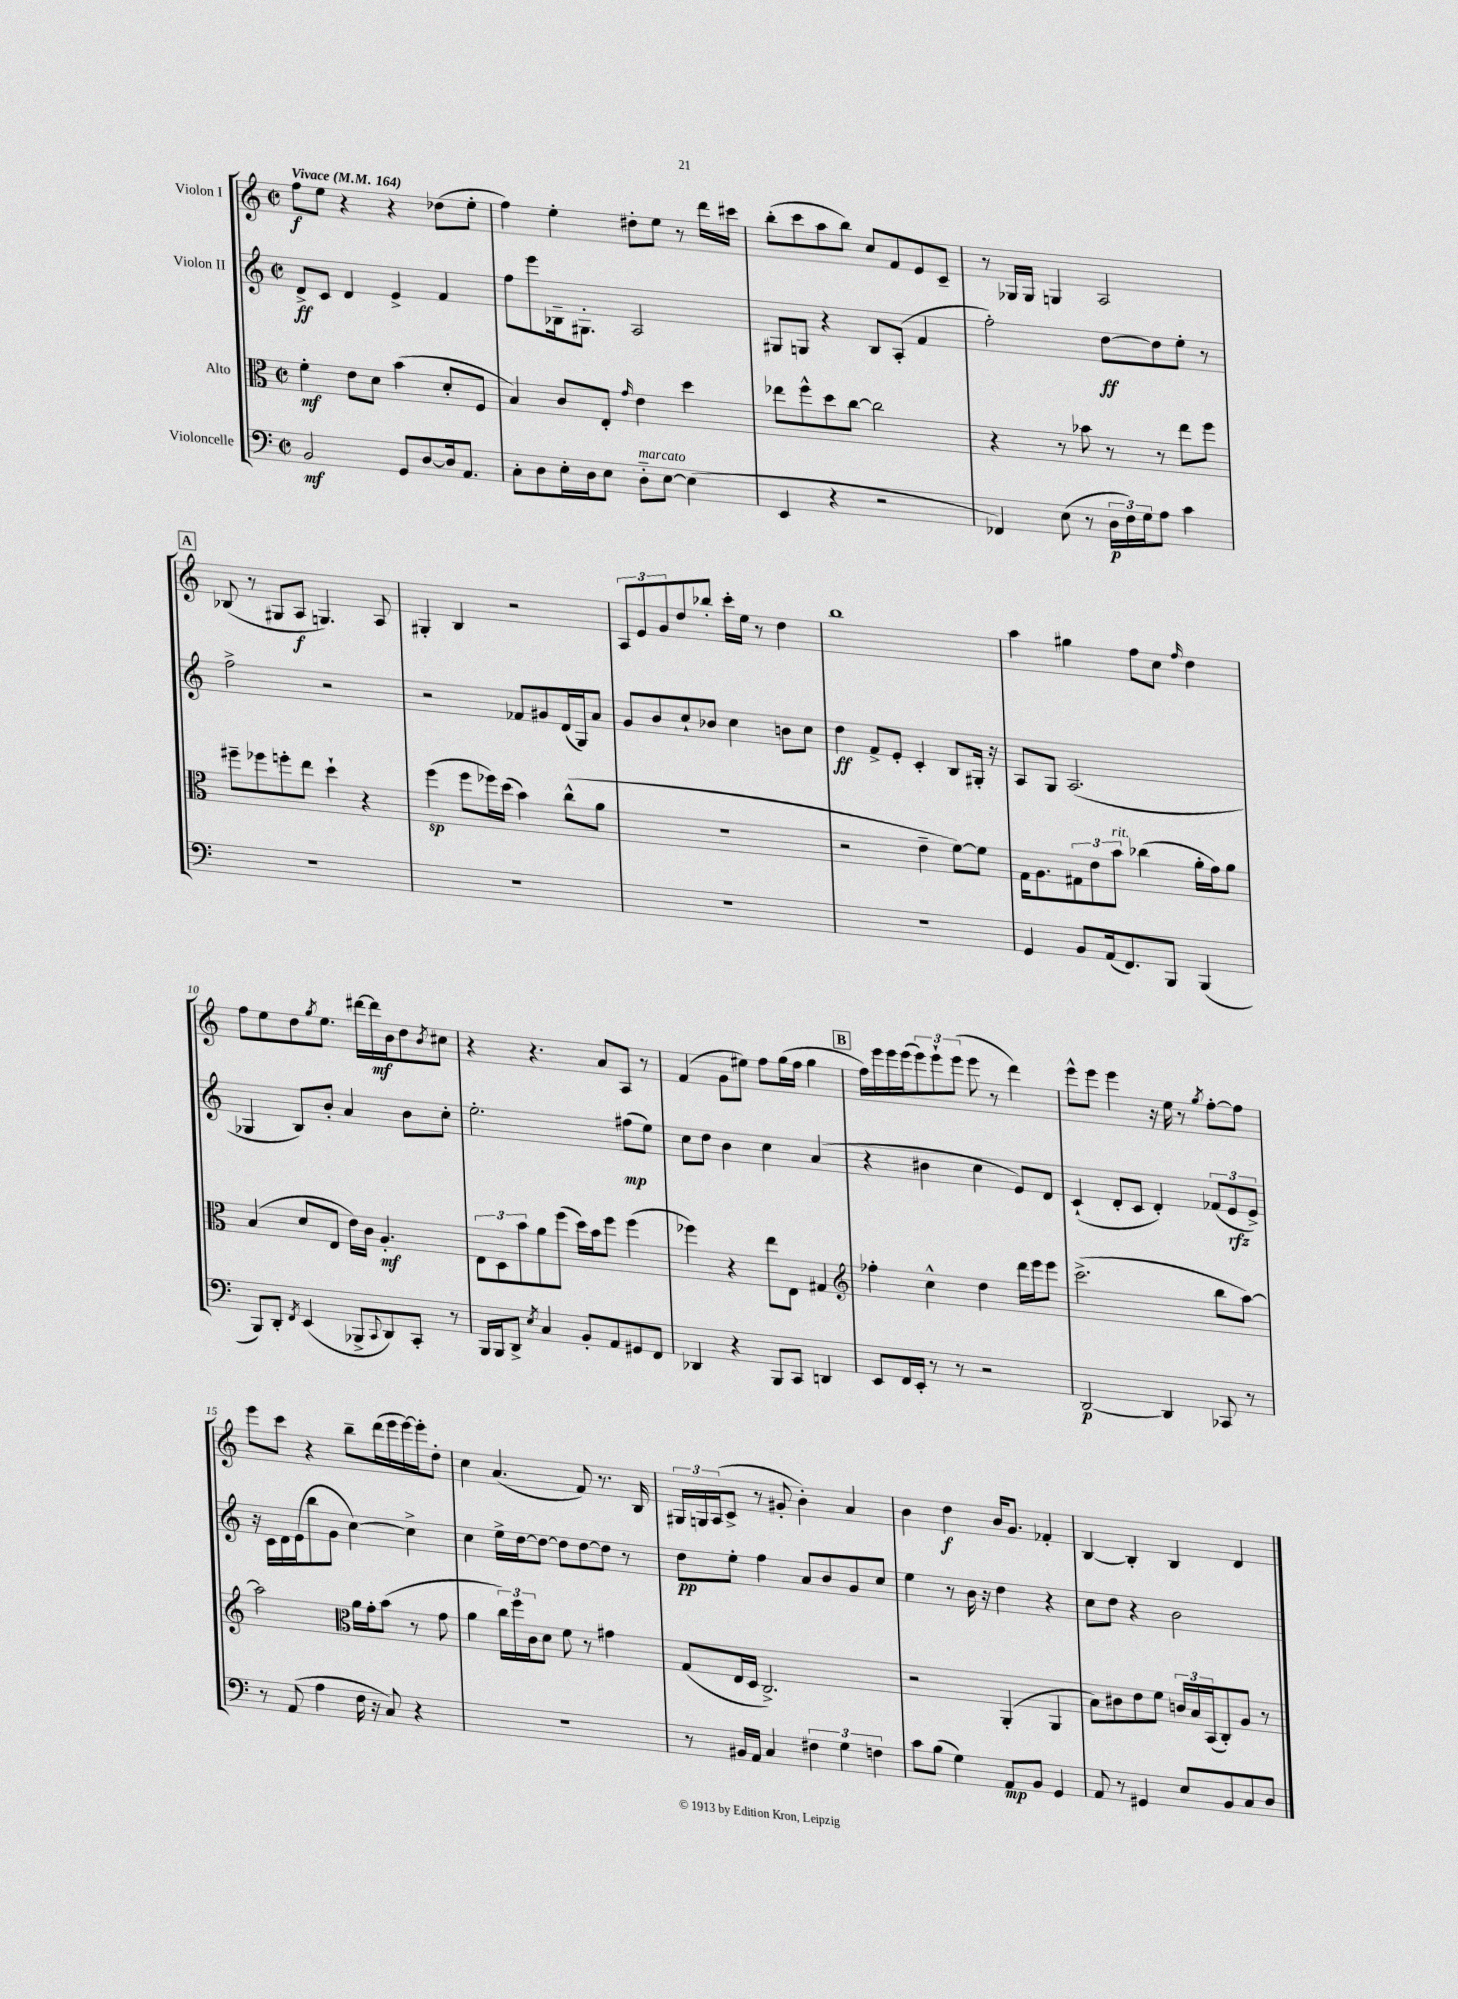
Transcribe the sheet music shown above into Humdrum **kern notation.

**kern	**kern	**kern	**kern
*staff4	*staff3	*staff2	*staff1
*clefF4	*clefC3	*clefG2	*clefG2
*k[]	*k[]	*k[]	*k[]
*M2/2	*M2/2	*M2/2	*M2/2
*met(c|)	*met(c|)	*met(c|)	*met(c|)
*MM164	*MM164	*MM164	*MM164
2BB	4f'	8d^	8ff
.	.	8c	8ee
.	8e	4d	4r
.	8d	.	.
8GG	(4b	4e^	4r
[8D	.	.	.
16D]	8d'	4f	(8dd-
8.AA	.	.	.
.	8F	.	8ee'
=	=	=	=
8C'	4B)	8ff	4ff)
8D	.	8eee	.
16E'	8c	16B-~	4ee'
16D	.	8.G#'	.
8E	8E'	.	.
.	16qqg	.	.
8D'~	4e	2A	8dd#'
[8E	.	.	8ee
(4E]	4dd	.	8r
.	.	.	16ddd
.	.	.	16ccc#
=	=	=	=
4EE	8ee-	8G#	(8bb'
.	8ff^^	8G	8ccc
4r	8dd	4r	8aa
.	[8cc	.	8bb)
2r	2cc]	8B	8cc
.	.	(8A'	8f
.	.	4f	8e
.	.	.	8c~
=	=	=	=
4FF-)	4r	2ff')	8r
.	.	.	16G-
.	.	.	16G-
(8E	8r	.	4G
8r	8b-	.	.
24D	8r	[8dd	2A
24F)	.	.	.
24G	.	.	.
8A	8r	8dd]	.
4c	8ee	8ee'	.
.	8ff	8r	.
=	=	=	=
1r	8ff#~	2ff^	(8B-
.	8ff-	.	8r
.	8ff'	.	8G#
.	8ee	.	8A
.	4dd`	2r	4.G)
.	4r	.	.
.	.	.	8A
=	=	=	=
1r	(4ff	2r	4G#'
.	8ff	.	4B
.	16ff-)	.	.
.	(16dd	.	.
.	4b)	8f-	2r
.	.	8g#	.
.	(8cc^^	(16d	.
.	.	16G)	.
.	8a	8a	.
=	=	=	=
1r	1r	8g	12A
.	.	.	12e
.	.	8b	.
.	.	.	12g
.	.	8cc`	8dd
.	.	8b-	8bb-'
.	.	4cc	16ccc'
.	.	.	16ee
.	.	.	8r
.	.	8b	4dd
.	.	8cc	.
=	=	=	=
1r	2r	4dd	1bb
.	.	8f^	.
.	.	8e'	.
.	4e~	4c'	.
.	[8f)	8B	.
.	8f]	16G#'	.
.	.	16r	.
=	=	=	=
4GG	16G	8A	4aa
.	8.A	.	.
.	.	8G	.
8BB	12G#	(2.A	4gg#
.	12e	.	.
(16AA	.	.	.
.	12b	.	.
8.FF)	.	.	.
.	(4cc-	.	8ff
8BBB	.	.	8cc
.	.	.	16qqff
(4BBB	16a'	.	4dd
.	16g)	.	.
.	8a	.	.
=	=	=	=
8BBB)	(4B	4G-	8ff
8DD'	.	.	8ee
8qFF	.	.	.
(4EE	8d	8B)	8dd
.	.	.	8qgg
.	8E	8b'	8.ee
8BBB-^	16e)	4a	.
.	16c	.	[16ddd#
8qqCC	.	.	.
8DD)	4.A'	.	16ddd#]
.	.	.	16b
8CC'	.	8b	8dd
.	.	.	8qb
8r	.	8cc'	8cc#
=	=	=	=
16BBB	12E	2.ee'	4r
16BBB	.	.	.
.	12D	.	.
8DD^	.	.	.
.	12b	.	.
8qE	.	.	.
4C	8a	.	4.r
.	(8ff	.	.
8BB'	16dd)	.	.
.	16b	.	.
8AA	8ff	.	8a
8GG#	(4ff	(8ff#	8A
8FF	.	8ee)	8r
=	=	=	=
4DD-	4ff-)	8cc	(4f
.	.	8dd	.
4r	4r	4b	8g
.	.	.	8ee#)
8BBB	8ee	4cc	8ff
8CC	8E	.	(16gg
.	.	.	16ff
4DD	4G#	(4a	4gg
=	=	=	=
*	*clefG2	*	*
8EE	4ff-'	4r	16ff)
.	.	.	16eee
16FF	.	.	16eee
16EE'	.	.	(16eee
8r	4cc^^	4b#	12eee)
.	.	.	12eee`
8r	.	.	.
.	.	.	(12eee
2r	4dd	4cc	8eee
.	.	.	8r
.	16ddd	8e)	4ddd)
.	16eee	.	.
.	8eee	8d	.
=	=	=	=
[2DD	(2.ccc^	(4c`	8eee^^
.	.	.	8eee
.	.	8d'	4eee
.	.	8c	.
4DD]	.	4d')	16r
.	.	.	16ee
.	.	.	8r
.	.	.	8qgg
8CC-	8bb	(12f-	[8ff'
.	.	12e	.
8r	[8aa)	.	8ff]
.	.	12e^)	.
=	=	=	=
8r	2aa]	16r	8eee
.	.	16c	.
(8AA	.	16d	8ccc
.	.	(16e	.
4A	.	8bb	4r
.	.	8g	.
*	*clefC3	*	*
16F	16a	[4cc)	8bb~
16r	16g'	.	.
8C)	(8b	.	(16ddd
.	.	.	16eee
4r	8r	4cc^]	[16eee)
.	.	.	16eee']
.	8g	.	8dd'
=	=	=	=
1r	4a	4cc	4cc
.	24cc)	16ee^	(4.a
.	24ff	.	.
.	.	[16dd	.
.	24c	.	.
.	8d	8dd_	.
.	8f	8dd]	.
.	8r	[8dd	8f)
.	4g#	8dd]	8.r
.	.	8r	.
.	.	.	16B
=	=	=	=
8r	(8G	8dd	24G#
.	.	.	24G
.	.	.	(24A
16BB#	16E	8ee'	8c^
16AA	16D	.	.
4C	2.C^)	4ff	8r
.	.	.	8g#'
6F#	.	8a	4b')
.	.	8b	.
6G	.	.	.
.	.	8g	4a
6F	.	.	.
.	.	8cc	.
=	=	=	=
8c	2r	4ee	4b
(8B	.	.	.
4G)	.	8r	4dd
.	.	16b	.
.	.	16r	.
8AA	(4AA'	4dd	16b
.	.	.	8.g
8BB	.	.	.
4GG	4AA	4r	4f-'
=	=	=	=
8AA	8B)	8cc	[4B
8r	8c#	8dd	.
4GG#	8e	4r	4B']
.	8f	.	.
8E	24c	2b	4B
.	24B	.	.
.	(24BB	.	.
8BB	8C')	.	.
8C	8A	.	4d
8D	8r	.	.
==	==	==	==
*-	*-	*-	*-
